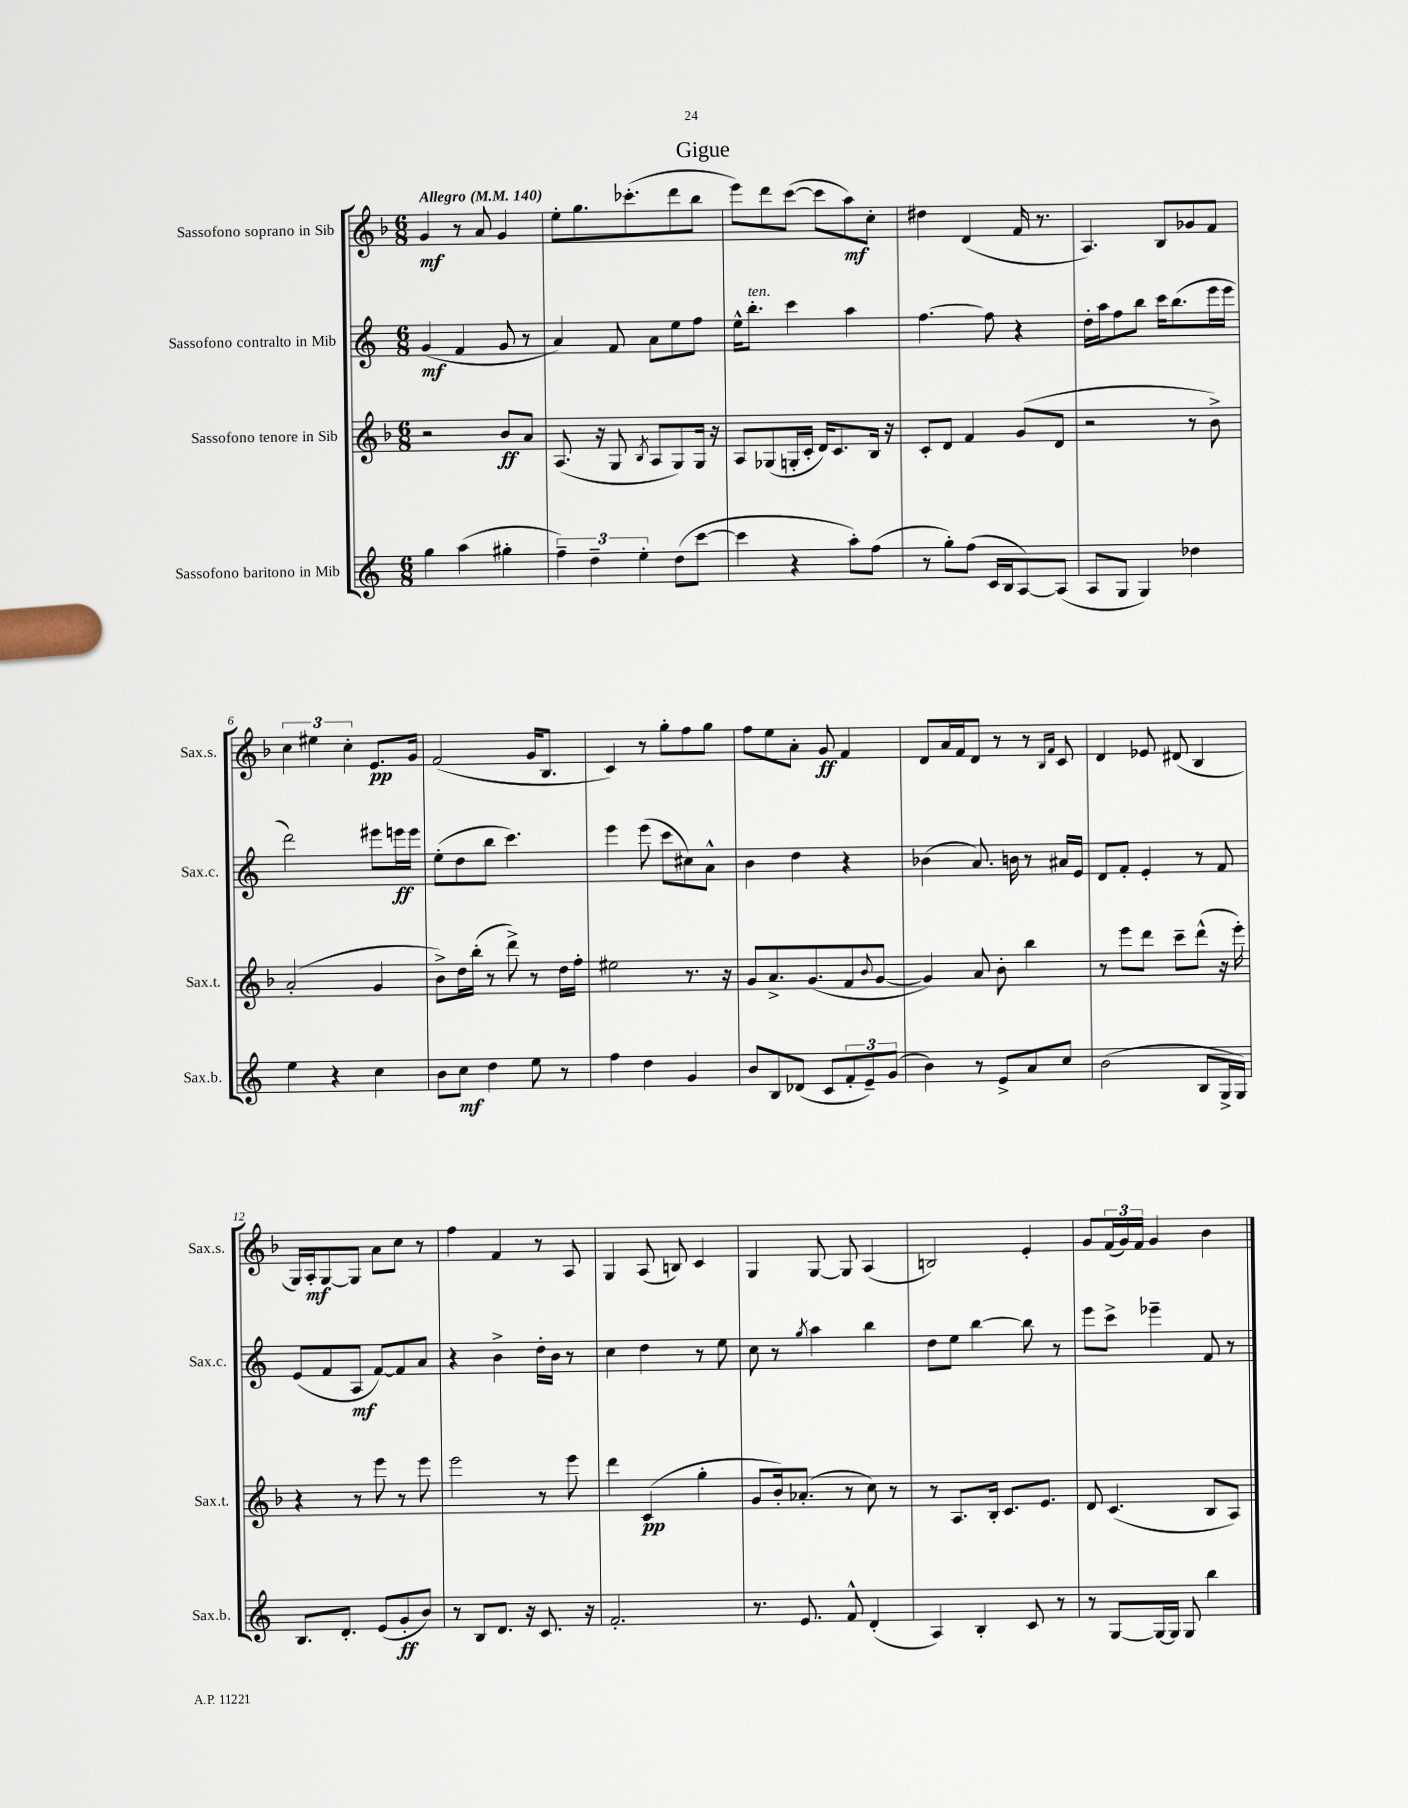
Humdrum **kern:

**kern	**kern	**kern	**kern
*staff4	*staff3	*staff2	*staff1
*clefG2	*clefG2	*clefG2	*clefG2
*k[]	*k[b-]	*k[]	*k[b-]
*M6/8	*M6/8	*M6/8	*M6/8
*MM140	*MM140	*MM140	*MM140
4gg\	2r	(4g/	4g/
(4aa\	.	4f/	8r
.	.	.	8a/
4gg#'\	8b-/L	8g/	4g/
.	8a/J	8r	.
=	=	=	=
6ff~\)	(8.A/	4a/)	8ee'\L
.	.	.	8.gg\
6dd~\	.	.	.
.	16r	.	.
.	8G/	8f/	.
.	.	.	(8.ccc-'\
6ee'\	.	.	.
.	8qB-/	.	.
.	8A/L	8a\L	.
(8dd\L	8G/)	8ee\	8ddd\
[8ccc\J	16G/Jk	8ff\J	8bb-\J
.	16r	.	.
=	=	=	=
4ccc\]	8A/L	16ee^^\LK	8eee\L)
.	.	8.bb'\J	.
.	(8G-/	.	8ddd\
4r	16G'/L	4ccc\	([8ccc\J
.	16c'/JJ	.	.
.	16d/LK)	.	8ccc\]L
.	8.c/	.	.
8aa'\L)	.	4aa\	8aa\)
(8ff\J	16B-/Jk	.	8cc'\J
.	16r	.	.
=	=	=	=
8r	8c'/L	[4.ff\	4dd#\
8gg'\L)	8d/J	.	.
(8ff\J	4f/	.	(4d/
16c/LL	.	8ff\]	.
16B/J	.	.	.
[8A/)	(8g/L	4r	16f/
.	.	.	8.r
(8A/]J	8d/J	.	.
=	=	=	=
8A/L	2r	16dd'\LL	4.A/)
.	.	16aa\J	.
8G/J	.	8ff\	.
4G/)	.	8bb\J	.
.	.	16ccc\LK	8B-/L
.	.	(8.bb\	.
4dd-\	8r	.	8g-/
.	8b-^\)	16eee\L	8f/J
.	.	16eee\JJ	.
=	=	=	=
4ee\	(2a'/	2ddd\)	6cc\
.	.	.	6ee#\
4r	.	.	.
.	.	.	6cc'\
4cc\	4g/	8eee#\L	8.e/L
.	.	16eee\L	.
.	.	16eee\JJ	16g/Jk
=	=	=	=
8b\L	8b-^\L)	(8ee'\L	(2f/
8cc\J	16dd\L	8dd\	.
.	(16bb-'\JJ	.	.
4dd\	8r	8bb\J	.
.	8ddd^\)	4.ccc\)	.
8ee\	8r	.	16g/LK
.	.	.	8.B-/J
8r	16dd\LL	.	.
.	16ff'\JJ	.	.
=	=	=	=
4ff\	2ee#\	4eee\	4c/)
4dd\	.	(8eee\	8r
.	.	8ccc\L	8gg'\L
4g/	8.r	8cc#\)	8ff\
.	.	8a^^\J	8gg\J
.	16r	.	.
=	=	=	=
8b/L	8g/L	4b\	8ff\L
8B/	8.a^/	.	8ee\
(8d-/J	.	4dd\	8a'\J
.	(8.g/	.	.
8c/L	.	.	8g/
12f'/	8f/	4r	4f/
12e~/)	.	.	.
.	8qqb-/	.	.
.	[8g/J	.	.
(12g/J	.	.	.
=	=	=	=
4b\)	4g/])	(4b-\	8d/L
.	.	.	16a/L
.	.	.	16f/J
8r	8a/	8.a/)	8d/J
8e^/L	8b-'\	.	8r
.	.	16b\	.
8a/	4bb-\	8r	8r
.	.	.	16qqB-/LL
.	.	.	16qqf/JJ
8cc/J	.	16a#/LL	8c/
.	.	16e/JJ	.
=	=	=	=
(2b\	8r	8d/L	4d/
.	8eee\L	8f'/J	.
.	8ddd\J	4e'/	8e-/
.	8ccc~\L	.	(8d#/
8B/L	(8ddd^^\J	8r	4B-/
16G^/L	16r	8f/	.
16G/JJ)	16eee'\)	.	.
=	=	=	=
8.B/L	4r	(8e/L	16G/LL)
.	.	.	16A'/J
.	.	8f/	[8G/
8.d'/J	.	.	.
.	8r	8A/J	8G/]J
(8e/L	8eee\	[8f/L)	8a\L
8g'/	8r	8f/]	8cc\J
8b/J)	8eee\	8a/J	8r
=	=	=	=
8r	2eee\	4r	4ff\
8B/L	.	.	.
8.d/J	.	4b^\	4f/
16r	.	.	.
8.c/	8r	16dd'\LL	8r
.	.	16b\JJ	.
.	8eee\	8r	8A/
16r	.	.	.
=	=	=	=
2.f'/	4ddd\	4cc\	4G/
.	(4c/	4dd\	(8A/
.	.	.	8B/)
.	4gg'\	8r	4c/
.	.	8ee\	.
=	=	=	=
8.r	8g/L	8cc\	4G/
.	16b-'/k)	8r	.
8.e/	(8.a-'/J	.	.
.	.	8qgg/	.
.	.	4aa\	[8G/
8f^^/	8r	.	8G/]
(4d'/	8cc\)	4bb\	(4A/
.	8r	.	.
=	=	=	=
4A/)	8r	8dd\L	2B/)
.	8.A/L	8ee\J	.
4B'/	.	[4bb\	.
.	16B-'/Jk	.	.
.	8.c/L	.	.
8c/	.	8bb\]	4e'/
.	8.e/J	.	.
8r	.	8r	.
=	=	=	=
8r	8d/	8eee\L	8g/L
[8G/L	(4.c/	8ccc^\J	(24f/L
.	.	.	24g/)
.	.	.	24f/JJ
16G/_L	.	4eee-~\	4g/
16G/]JJ	.	.	.
8G/	.	.	.
4bb\	8B-/L	8f/	4b-\
.	8A/J)	8r	.
==	==	==	==
*-	*-	*-	*-
